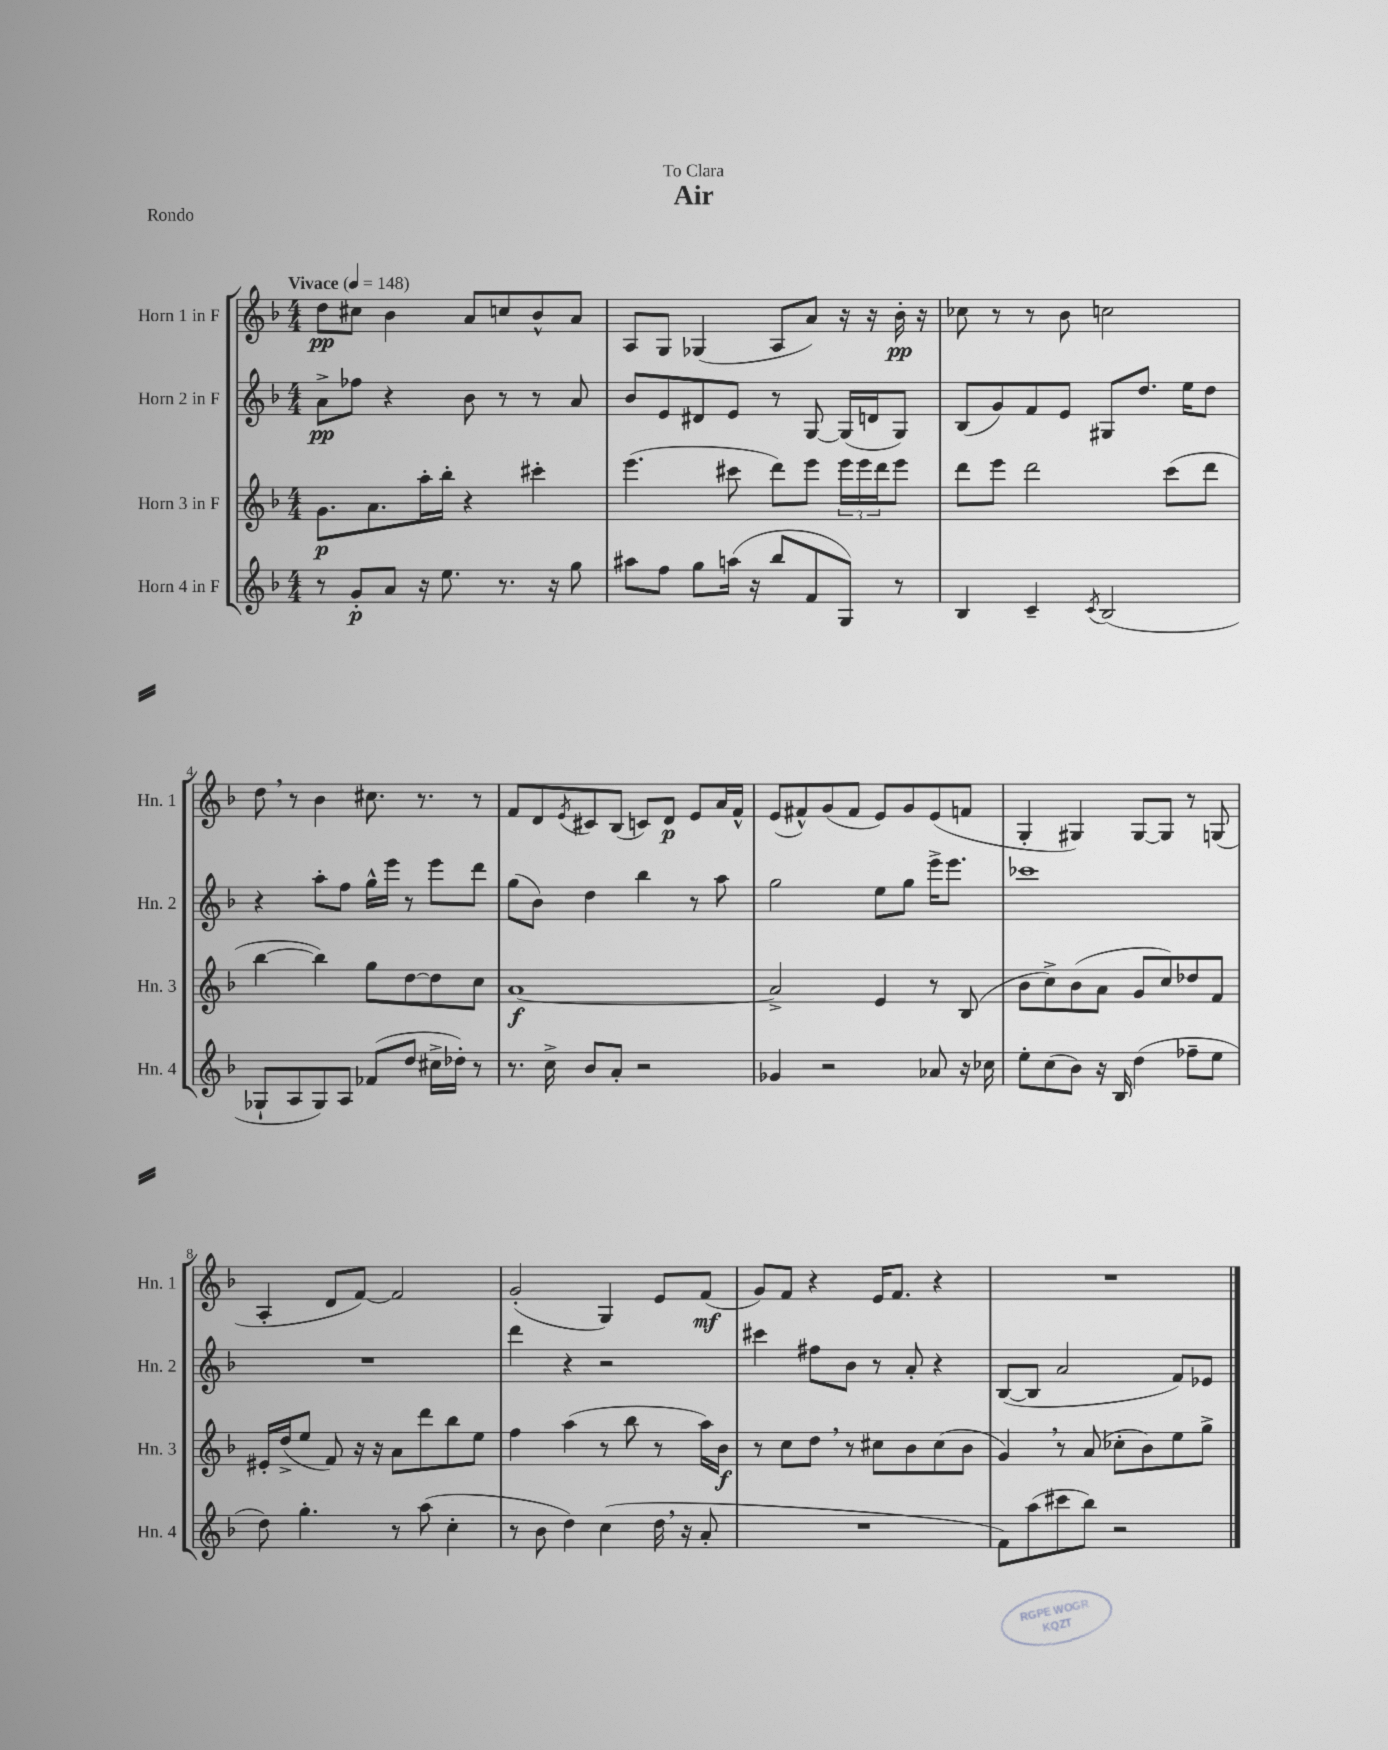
\header { title = "Air" dedication = "To Clara" piece = "Rondo" }
<<
\new StaffGroup <<
\new Staff = "s0" \with { instrumentName = "Horn 1 in F" shortInstrumentName = "Hn. 1" } {
    \clef treble \key f \major \numericTimeSignature \time 4/4 \tempo "Vivace" 4 = 148
    d''8\pp cis''8 bes'4 a'8 c''8 bes'8-^ a'8 |
    a8 g8 ges4( a8 a'8) r16 r16 bes'16-.\pp r16 |
    ces''8 r8 r8 bes'8 c''2 |
    d''8 \breathe r8 bes'4 cis''8. r8. r8 |
    f'8 d'8 \acciaccatura { e'8 } cis'8 bes8( c'8) d'8\p e'8 a'16 f'16-^ |
    e'8( fis'8-^) g'8( fis'8 e'8) g'8 e'8( f'8 |
    g4-. gis4) gis8~ gis8 r8 g8( |
    a4-. d'8 f'8~) f'2 |
    g'2-.( g4) e'8 f'8\mf( |
    g'8) f'8 r4 e'16 f'8. r4 |
    R1 \bar "|." |
}
\new Staff = "s1" \with { instrumentName = "Horn 2 in F" shortInstrumentName = "Hn. 2" } {
    \clef treble \key f \major \numericTimeSignature \time 4/4
    a'8->\pp fes''8 r4 bes'8 r8 r8 a'8 |
    bes'8 e'8 dis'8 e'8 r8 g8~ g16( d'16 g8) |
    bes8( g'8) f'8 e'8 gis8 d''8. e''16 d''8 |
    r4 a''8-. f''8 g''16-^ e'''16 r8 e'''8 d'''8 |
    g''8( bes'8) d''4 bes''4 r8 a''8 |
    g''2 e''8 g''8 e'''16-> e'''8. |
    ces'''1 |
    R1 |
    d'''4 r4 r2 |
    cis'''4 fis''8 bes'8 r8 a'8-. r4 |
    bes8~( bes8 a'2 f'8) ees'8 \bar "|." |
}
\new Staff = "s2" \with { instrumentName = "Horn 3 in F" shortInstrumentName = "Hn. 3" } {
    \clef treble \key f \major \numericTimeSignature \time 4/4
    g'8.\p a'8. a''16-. bes''16-. r4 cis'''4-. |
    e'''4.( cis'''8 d'''8) e'''8 \tuplet 3/2 { e'''16 e'''16 d'''16 } e'''8 |
    d'''8 e'''8 d'''2 c'''8( d'''8 |
    bes''4~ bes''4) g''8 d''8~ d''8 c''8 |
    a'1~\f |
    a'2-> e'4 r8 bes8( |
    bes'8 c''8->) bes'8( a'8 g'8 c''8) des''8 f'8 |
    eis'16-. d''16->( e''8 f'8) r16 r16 a'8 d'''8 bes''8 e''8 |
    f''4 a''4( r8 bes''8 r8 a''16) bes'16\f |
    r8 c''8 d''8 \breathe r8 cis''8 bes'8 cis''8( bes'8 |
    g'4) \breathe r8 a'8( ces''8-. bes'8) e''8 g''8-> \bar "|." |
}
\new Staff = "s3" \with { instrumentName = "Horn 4 in F" shortInstrumentName = "Hn. 4" } {
    \clef treble \key f \major \numericTimeSignature \time 4/4
    r8 g'8-.\p a'8 r16 e''8. r8. r16 g''8 |
    ais''8 f''8 g''8 a''16( r16 bes''8 f'8 g8) r8 |
    bes4 c'4-- \acciaccatura { c'8 } bes2( |
    ges8-! a8 ges8) a8 fes'8( d''8 cis''16-> des''16-.) r8 |
    r8. c''16-> bes'8 a'8-. r2 |
    ges'4 r2 aes'8 r16 ces''16 |
    e''8-. c''8( bes'8) r16 bes16 d''4( fes''8-- e''8 |
    d''8) g''4.-. r8 a''8( c''4-. |
    r8 bes'8 d''4) c''4( d''16 \breathe r16 a'8-. |
    R1 |
    f'8) a''8( cis'''8 bes''8) r2 \bar "|." |
}
>>
>>
